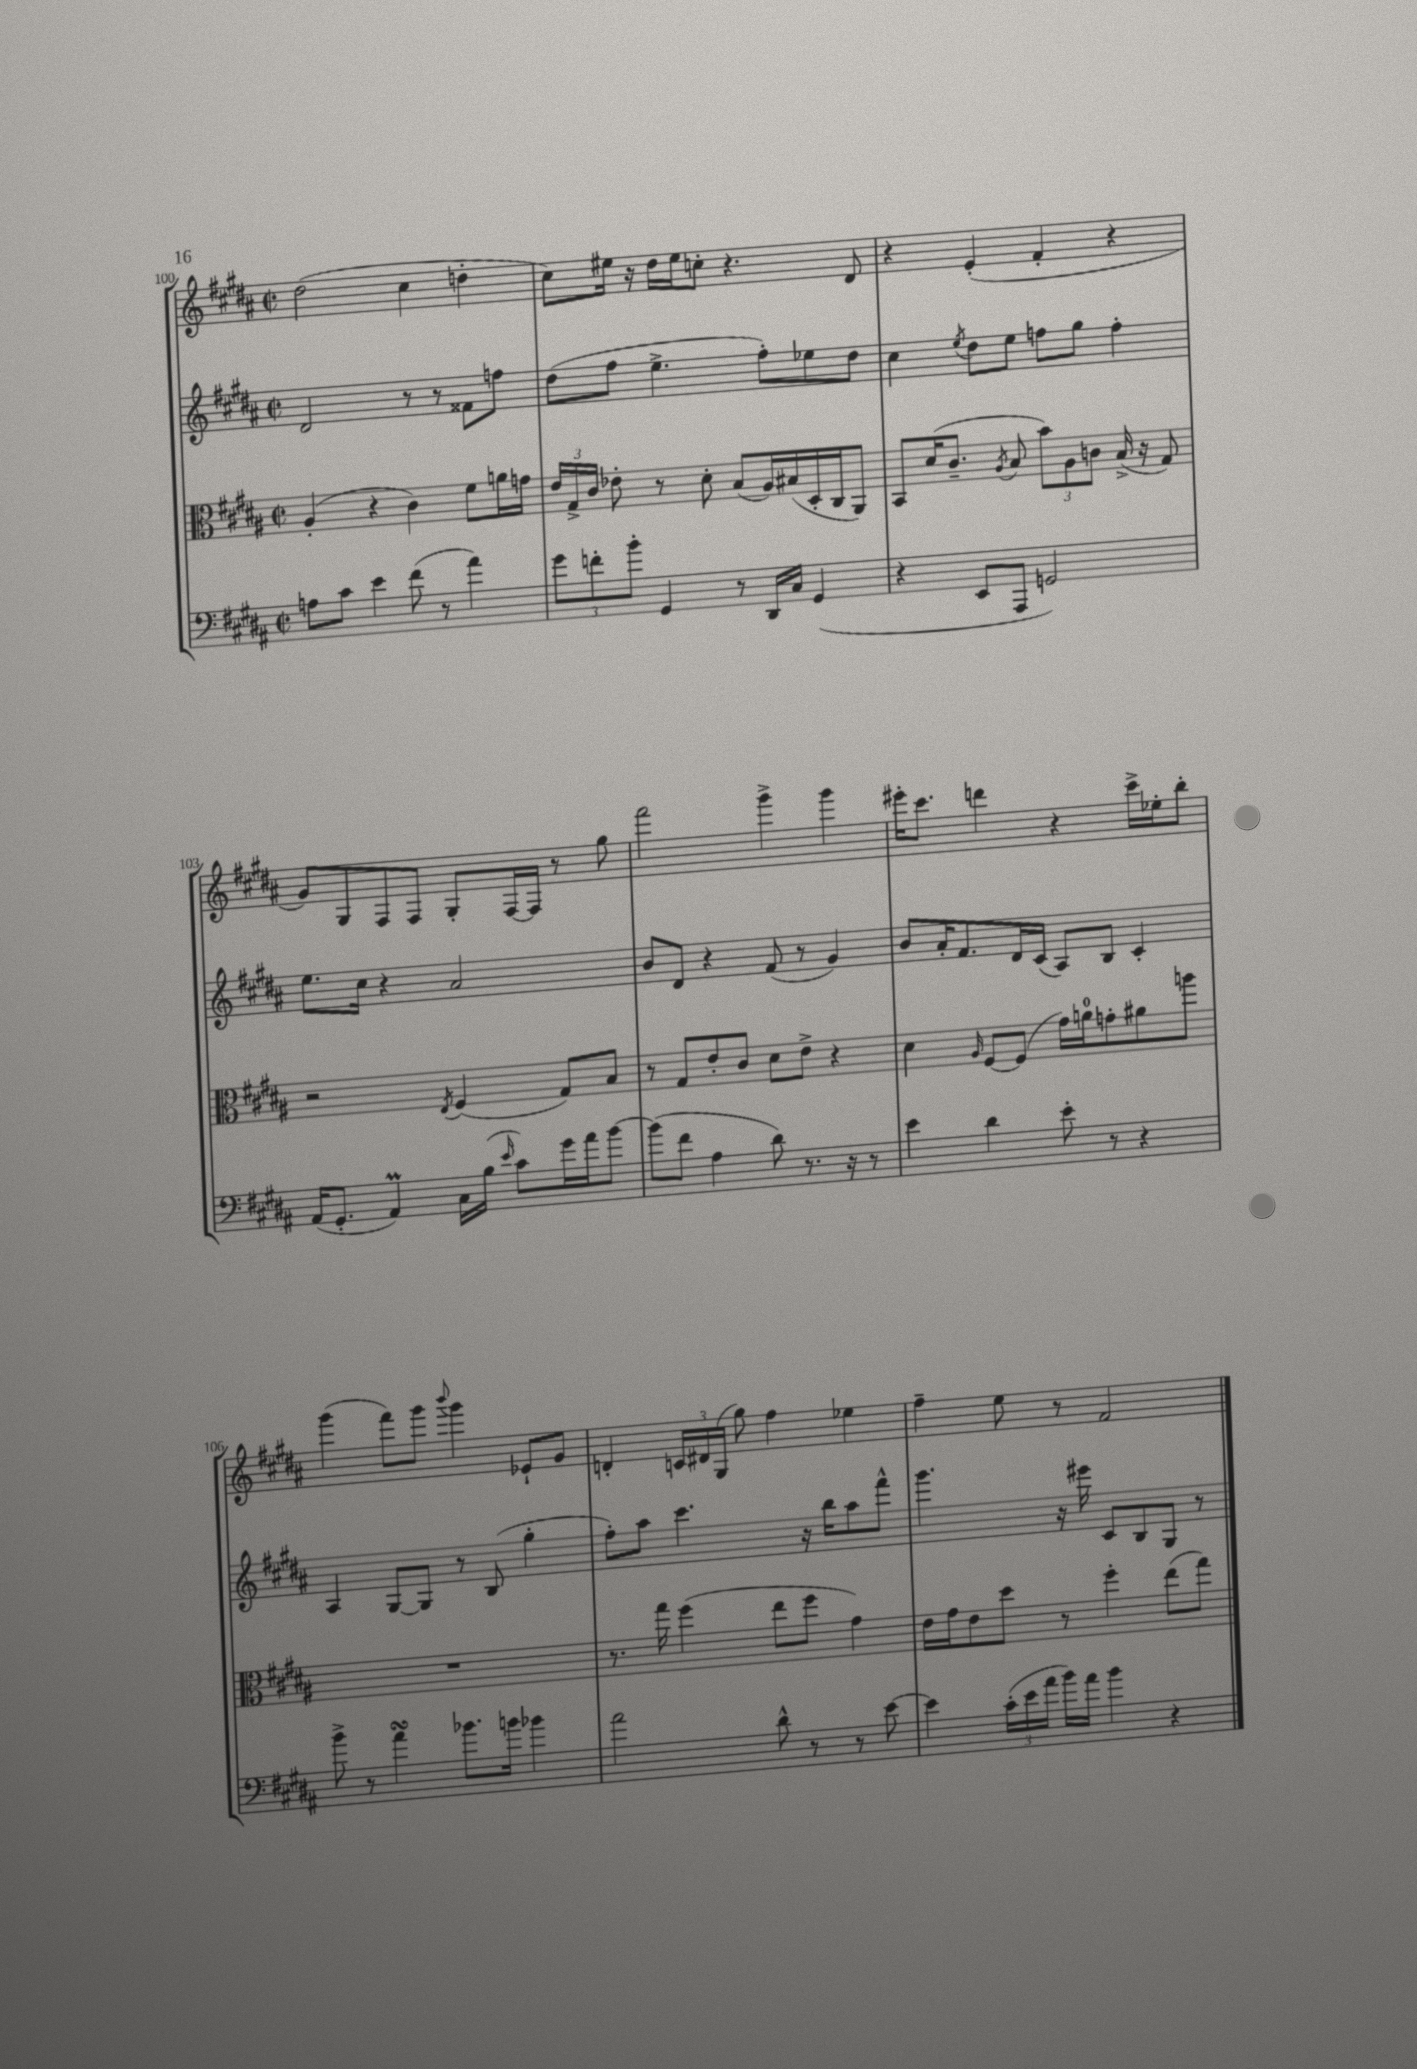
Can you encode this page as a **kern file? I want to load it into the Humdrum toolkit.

**kern	**kern	**kern	**kern
*staff4	*staff3	*staff2	*staff1
*clefF4	*clefC3	*clefG2	*clefG2
*k[f#c#g#d#a#]	*k[f#c#g#d#a#]	*k[f#c#g#d#a#]	*k[f#c#g#d#a#]
*M2/2	*M2/2	*M2/2	*M2/2
*met(c|)	*met(c|)	*met(c|)	*met(c|)
8A\L	(4A#'/	2d#/	(2dd#\
8c#\J	.	.	.
4e\	4r	.	.
(8f#\	4c#\)	8r	4cc#\
8r	.	8r	.
4a#\)	8f#\L	8f##\L	4dd'\
.	16a\L	8ff\J	.
.	16g\JJ	.	.
=	=	=	=
12g#\L	24e/LL	(8dd#\L	8cc#\L)
.	24G#^/	.	.
12f'\	24c#/JJ	.	.
.	8e-'\	8ff#\J	16ee#\Jk
12b'\J	.	.	.
.	.	.	16r
4GG#/	8r	4.ee^\	16dd#\LL
.	.	.	16ee#\J
.	8d#'\	.	8cc'\J
8r	(8B/L	.	4.r
16DD#/LL	16A#/L)	8ff#'\L)	.
16C#/JJ	(16B#/	.	.
(4GG#/	16D#'/	8ee-\	.
.	16C#/J	.	.
.	8AA#/J)	8dd#\J	8d#/
=	=	=	=
4r	8BB/L	4cc#\	4r
.	(16d#/K	.	.
.	8.c#~/J	.	.
.	.	8qee/	.
8EE/L	.	8dd#\L	(4e'/
.	8qA#/	.	.
8AAA#/J	8B/	8ee\J	.
2GG/)	12b\L)	8ff\L	4f#'/
.	12A#\	.	.
.	.	8gg#\J	.
.	12c\J	.	.
.	(16B^/	4ff'\	4r
.	16r	.	.
.	8G#/)	.	.
=	=	=	=
(16AA#/LK	2r	8.ee\L	8g#/L)
8.GG#'/J	.	.	.
.	.	.	8G#/
.	.	16cc#\Jk	.
4AA#/)	.	4r	8F#/
.	.	.	8F#/J
.	8qE/	.	.
16C#\LL	(4F#/	2a#/	8G#'/L
(16B\JJ	.	.	.
16qqe/	.	.	.
8c#\L)	.	.	[16F#/L
.	.	.	16F#/]JJ
16g#\L	8G#/L)	.	8r
16a#\J	.	.	.
[8b\J	8B/J	.	8gg#\
=	=	=	=
(8b\]L	8r	8b/L	2fff#\
8f#\J	8G#/L	8d#/J	.
4A#\	8e'/	4r	.
.	8c#/J	.	.
8d#\)	8d#\L	(8f#/	4ggg#^\
8.r	8e^\J	8r	.
.	4r	4g#/)	4ggg#\
16r	.	.	.
8r	.	.	.
=	=	=	=
4e\	4d#\	8b/L	16eee#'\LK
.	.	.	8.ccc#\J
.	.	16a#'/K	.
.	.	8.f#/	.
.	16qqA#/	.	.
4d#\	[8F#/L	.	4ddd\
.	(8F#/]J	16d#/L	.
.	.	(16c#/JJ	.
8e'\	16g#\LL)	8A#/L)	4r
.	16a\J	.	.
8r	8g'\	8B/J	.
4r	8a#\	4c#'/	16ccc#^\LL
.	.	.	16ee-'\J
.	8aa\J	.	8bb'\J
=	=	=	=
8b^\	1r	4A#/	(4ggg#\
8r	.	.	.
4a#\	.	[8G#/L	8fff#\L)
.	.	8G#/]J	8ggg#\J
.	.	.	8qqbbb/
8.b-\L	.	8r	4ggg#\
.	.	(8B/	.
16b\Jk	.	.	.
4b-\	.	4gg#'\	8e-`/L
.	.	.	8g#/J
=	=	=	=
2a#\	8.r	8ff#'\L)	4d'/
.	.	8aa#\J	.
.	16gg#\	.	.
.	(4ff#\	4.ccc#\	24c/LL
.	.	.	24d#/
.	.	.	(24G#/JJ
.	.	.	8gg#\)
8d#^^\	8ee\L	.	4ff#\
8r	8ff#\J	16r	.
.	.	16bb\LK	.
8r	4g#\)	8aa#\	4ee-\
[8e\	.	8fff#^^\J	.
=	=	=	=
4e\]	16e\LL	4.ggg#\	4ff#~\
.	16g#\J	.	.
.	8e\	.	.
(24c#'\LL	8dd#\J	.	8ee\
24e\	.	.	.
24a#\JJ	.	.	.
16b\LL)	8r	16r	8r
16a#\JJ	.	16eee#\	.
4b\	4ff#'\	8c#/L	2f#/
.	.	8B/	.
4r	(8ee\L	8G#/J	.
.	8gg#\J)	8r	.
==	==	==	==
*-	*-	*-	*-
